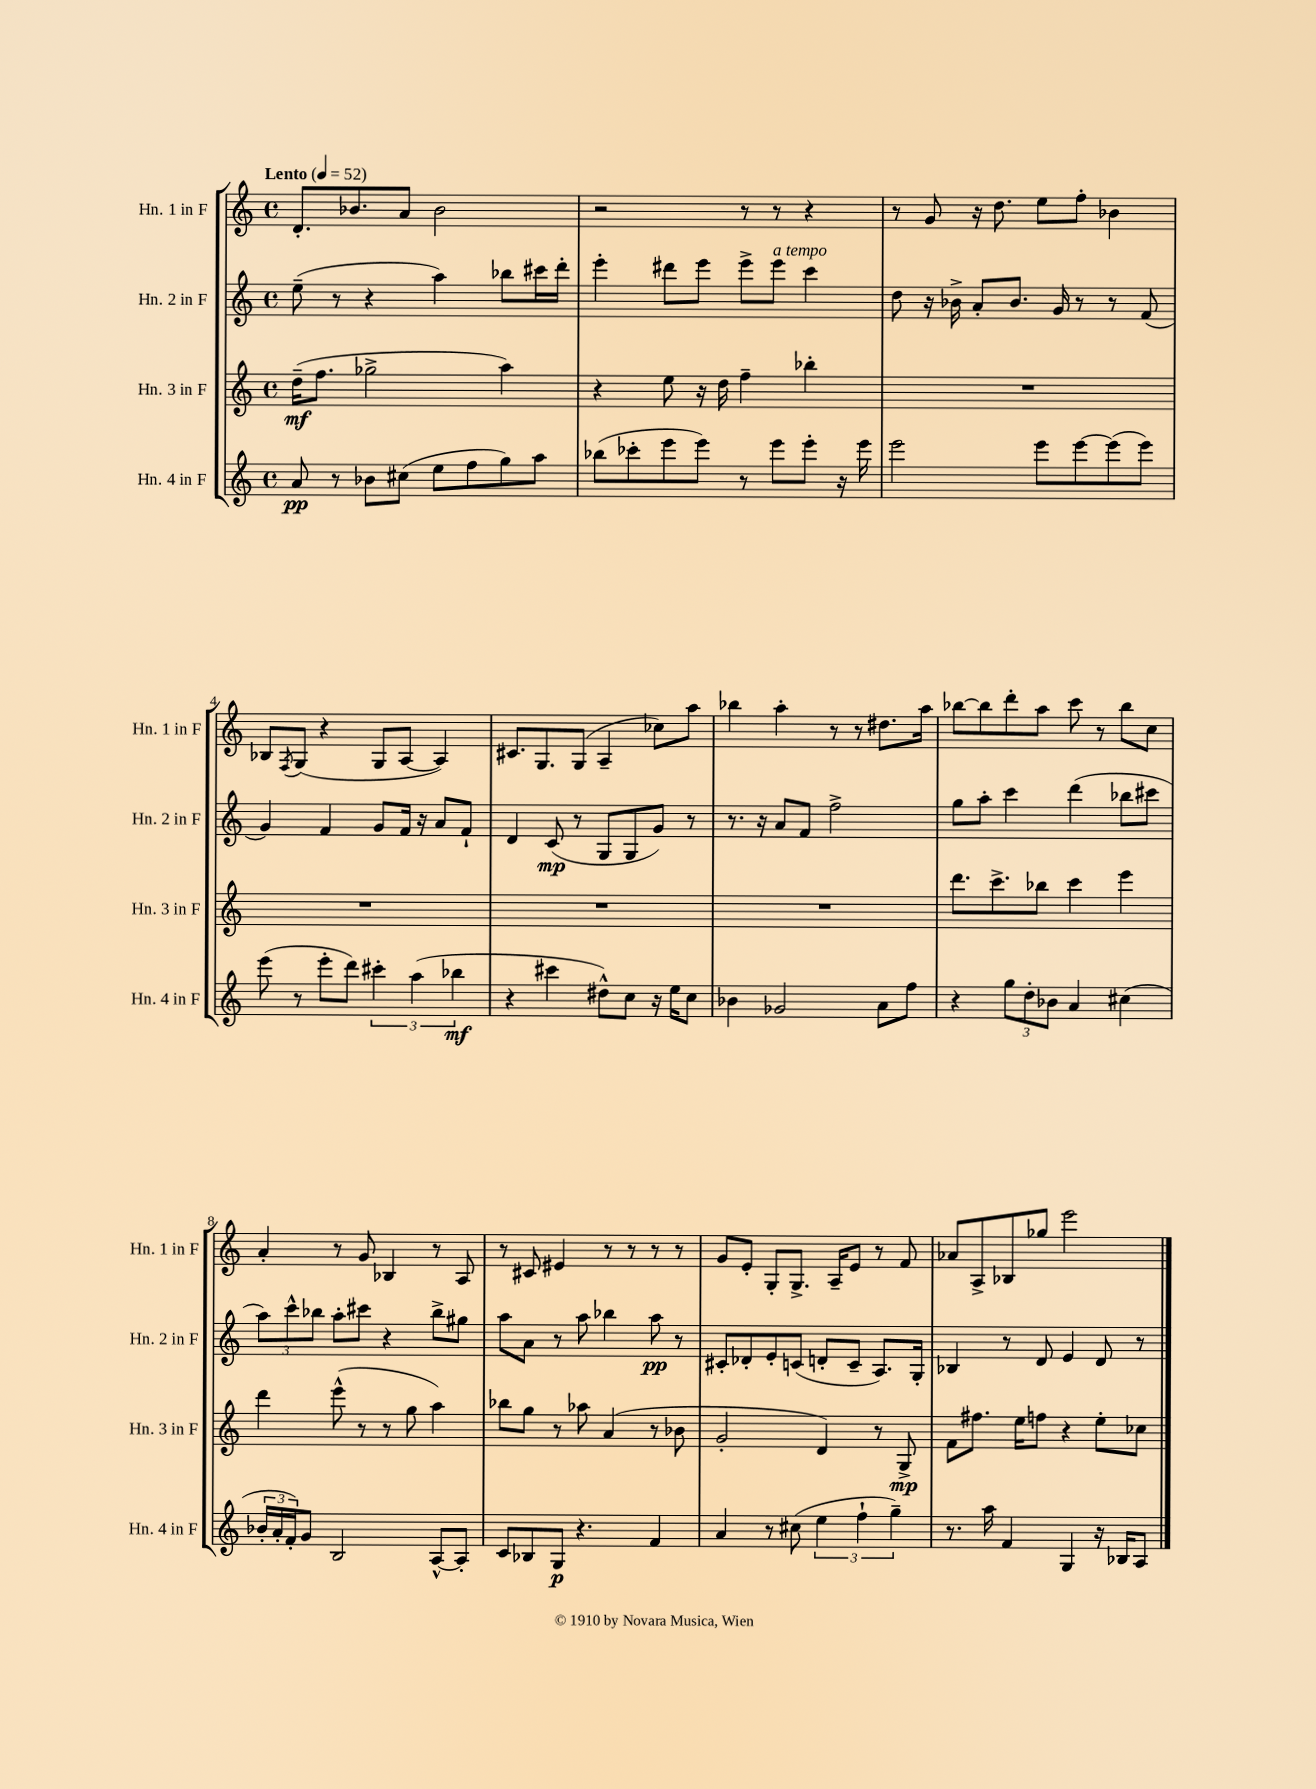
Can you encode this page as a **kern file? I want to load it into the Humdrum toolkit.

**kern	**kern	**kern	**kern
*staff4	*staff3	*staff2	*staff1
*clefG2	*clefG2	*clefG2	*clefG2
*k[]	*k[]	*k[]	*k[]
*M4/4	*M4/4	*M4/4	*M4/4
*met(c)	*met(c)	*met(c)	*met(c)
*MM52	*MM52	*MM52	*MM52
8a/	(16dd~\LK	(8ee~\	8.d'/L
.	8.ff\J	.	.
8r	.	8r	.
.	.	.	8.b-/
8b-\L	2gg-^\	4r	.
(8cc#\J	.	.	8a/J
8ee\L	.	4aa\)	2b-\
8ff\	.	.	.
8gg\)	4aa\)	8bb-\L	.
8aa\J	.	16ccc#\L	.
.	.	16ddd'\JJ	.
=	=	=	=
(8bb-\L	4r	4eee'\	2r
8ccc-'\	.	.	.
8eee\	8ee\	8ddd#\L	.
8eee\J)	16r	8eee\J	.
.	16dd\	.	.
8r	4ff~\	8eee^\L	8r
8eee\L	.	8eee\J	8r
8eee'\J	4bb-'\	4ccc\	4r
16r	.	.	.
16eee\	.	.	.
=	=	=	=
2eee\	1r	8dd\	8r
.	.	16r	8g/
.	.	16b-^\	.
.	.	8a'/L	16r
.	.	.	8.dd\
.	.	8.b-/J	.
8eee\L	.	.	8ee\L
.	.	16g/	.
[8eee\	.	8r	8ff'\J
(8eee\]	.	8r	4b-\
8eee\J)	.	(8f/	.
=	=	=	=
(8eee\	1r	4g/)	8B-/L
.	.	.	8qF/
8r	.	.	(8G/J
8eee'\L	.	4f/	4r
8ddd\J)	.	.	.
6ccc#'\	.	8g/L	8G/L
.	.	16f/Jk	[8A/J
(6aa\	.	.	.
.	.	16r	.
.	.	8a/L	4A/])
6bb-\	.	.	.
.	.	8f`/J	.
=	=	=	=
4r	1r	4d/	8.c#/L
.	.	.	8.G/
4ccc#\	.	(8c/	.
.	.	8r	(8G/J
8dd#^^\L)	.	8G/L	4A~/
8cc\J	.	8G/	.
16r	.	8g/J)	8cc-\L)
16ee\LK	.	.	.
8cc\J	.	8r	8aa\J
=	=	=	=
4b-\	1r	8.r	4bb-\
.	.	16r	.
2g-/	.	8a/L	4aa'\
.	.	8f/J	.
.	.	2ff^\	8r
.	.	.	8r
8a\L	.	.	8.dd#\L
8ff\J	.	.	.
.	.	.	16aa\Jk
=	=	=	=
4r	8.ddd\L	8gg\L	[8bb-\L
.	.	8aa'\J	8bb-\]
.	8.ccc^\	.	.
12gg\L	.	4ccc\	8ddd'\
12dd'\	.	.	.
.	8bb-\J	.	8aa\J
12b-\J	.	.	.
4a/	4ccc\	(4ddd\	8ccc\
.	.	.	8r
(4cc#\	4eee\	8bb-\L	8bb-\L
.	.	8ccc#\J	8cc\J
=	=	=	=
24b-'/LL	4ddd\	12aa\L)	4a'/
24a'/	.	.	.
24f'/J)	.	12ccc^^\	.
8g/J	.	.	.
.	.	12bb-\J	.
2B/	(8eee^^\	8aa'\L	8r
.	8r	8ccc#\J	8g/
.	8r	4r	4B-/
.	8gg\	.	.
[8A^^/L	4aa\)	8bb-^\L	8r
8A'/]J	.	8gg#\J	8A/
=	=	=	=
8c/L	8bb-\L	8aa\L	8r
8B-/	8gg\J	8a\J	8c#/
8G/J	8r	8r	4e#/
4.r	8aa-\	8aa\	.
.	(4a/	4bb-\	8r
.	.	.	8r
4f/	8r	8aa\	8r
.	8b-\	8r	8r
=	=	=	=
4a/	2g'/	8c#'/L	8g/L
.	.	8d-'/	8e'/J
8r	.	8e'/	8G'/L
(8cc#\	.	(8c/J	8.G^/J
6ee\	4d/)	8d'/L	.
.	.	.	16A~/LK
.	.	8c~/J	8e/J
6ff`\	.	.	.
.	8r	8.A/L)	8r
6gg~\)	.	.	.
.	8G^/	.	8f/
.	.	16G'/Jk	.
=	=	=	=
8.r	8f\L	4B-/	8a-/L
.	8.ff#\J	.	8A^/
16aa\	.	.	.
4f/	.	8r	8B-/
.	16ee\LK	.	.
.	8ff\J	8d/	8gg-/J
4G/	4r	4e/	2eee\
16r	8ee'\L	8d/	.
16B-/LK	.	.	.
8A/J	8cc-\J	8r	.
==	==	==	==
*-	*-	*-	*-
